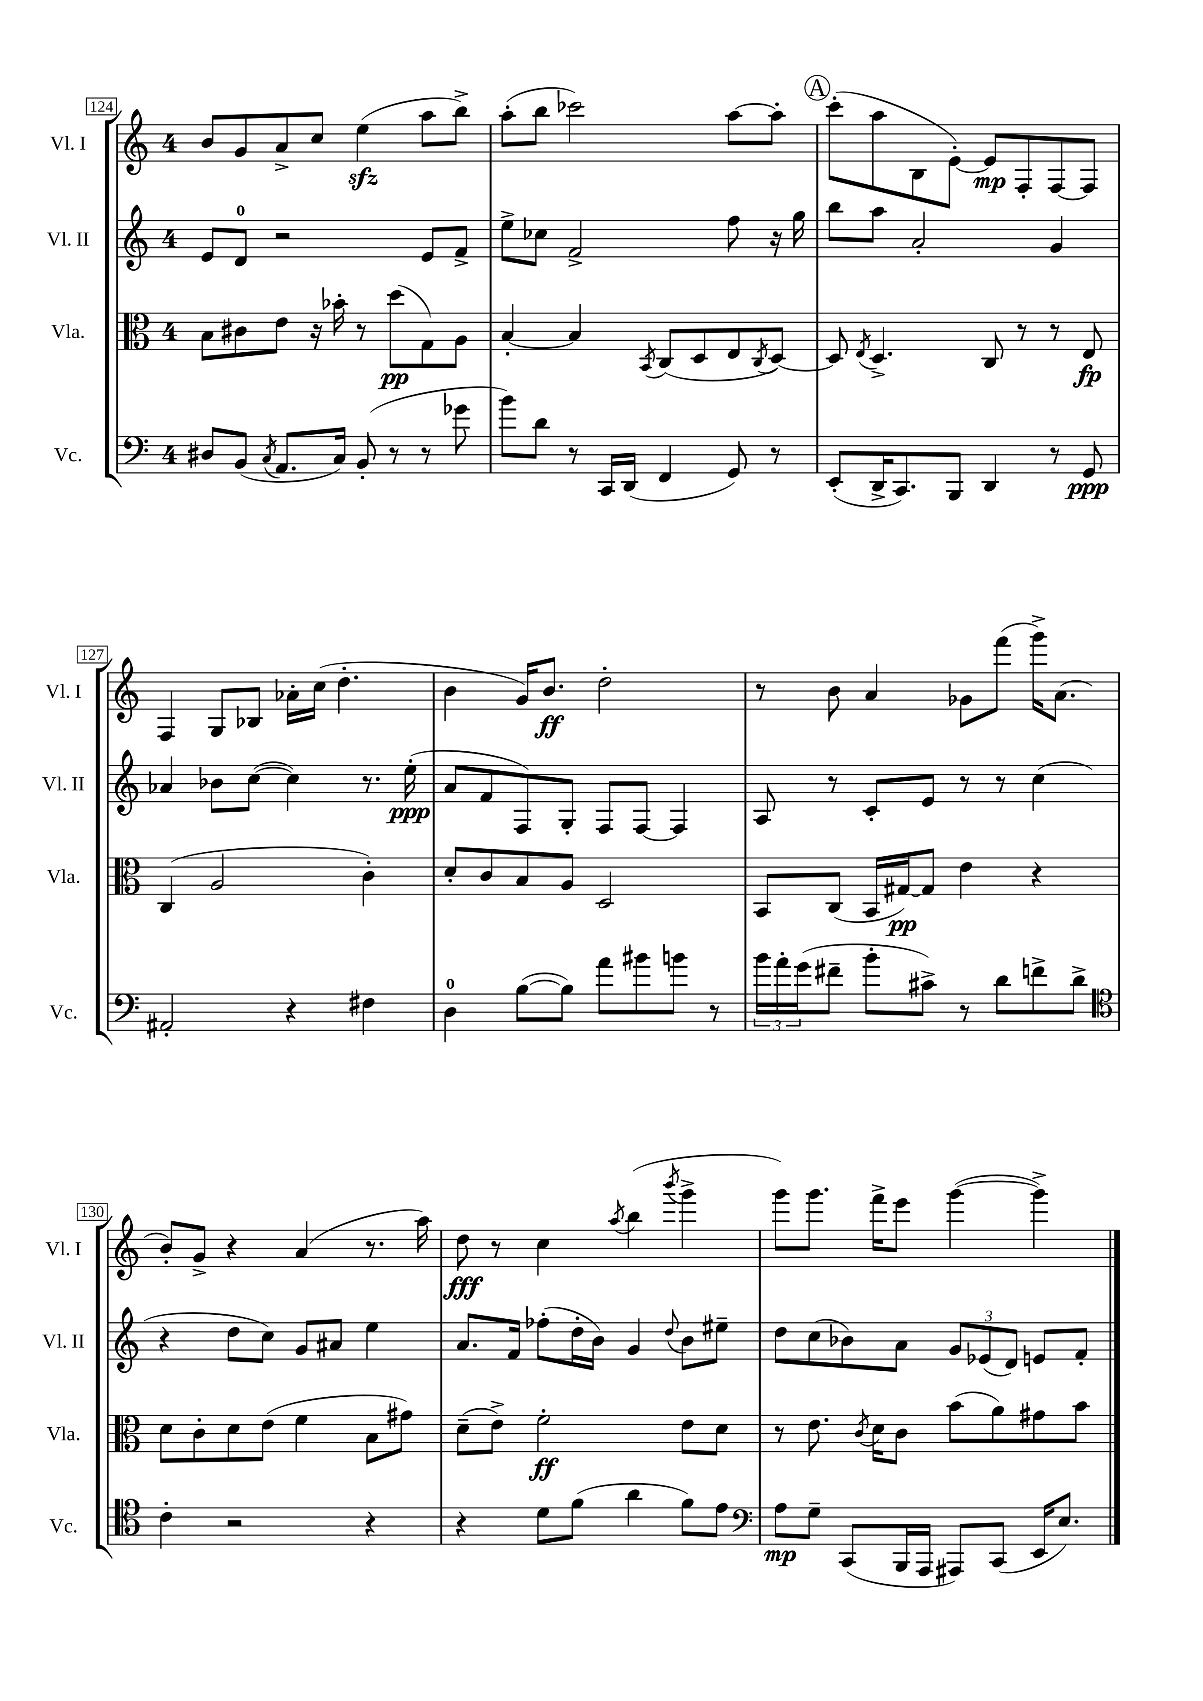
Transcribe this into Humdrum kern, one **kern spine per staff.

**kern	**kern	**kern	**kern
*staff4	*staff3	*staff2	*staff1
*clefF4	*clefC3	*clefG2	*clefG2
*k[]	*k[]	*k[]	*k[]
*M4/4	*M4/4	*M4/4	*M4/4
8D#	8B	8e	8b
(8BB	8c#	8d	8g
8qC	.	.	.
8.AA	8e	2r	8a^
.	16r	.	8cc
16C)	16b-'	.	.
(8BB'	8r	.	(4ee
8r	(8dd	.	.
8r	8G)	8e	8aa
8g-	8A	8f^	8bb^)
=	=	=	=
8b)	[4B'	8ee^	(8aa'
8d	.	8cc-	8bb
8r	4B]	2f^	2ccc-)
16CC	.	.	.
(16DD	.	.	.
.	8qBB	.	.
4FF	(8C	.	.
.	8D	.	.
8GG)	8E	8ff	[8aa
.	8qC	.	.
8r	[8D)	16r	8aa']
.	.	16gg	.
=	=	=	=
(8EE'	8D]	8bb	(8ccc'
.	8qE	.	.
16DD^	4.D^	8aa	8aa
8.CC)	.	.	.
.	.	2a'	8B
8BBB	.	.	[8e')
4DD	8C	.	8e]
.	8r	.	8F'
8r	8r	4g	[8F
8GG	8E	.	8F]
=	=	=	=
2AA#'	(4C	4a-	4F
.	2A	8b-	8G
.	.	([8cc	8B-
4r	.	4cc])	16a-'
.	.	.	(16cc
.	.	.	4.dd'
4F#	4c')	8.r	.
.	.	(16ee'	.
=	=	=	=
4D	8d'	8a	4b
.	8c	8f	.
([8B	8B	8F)	16g)
.	.	.	8.b
8B])	8A	8G'	.
8a	2D	8F	2dd'
8b#	.	[8F	.
8b	.	4F]	.
8r	.	.	.
=	=	=	=
24b	8BB	8A	8r
24a'	.	.	.
(24g	.	.	.
8f#~	(8C	8r	8b
8b'	16BB	8c'	4a
.	[16G#)	.	.
8c#^)	8G#]	8e	.
8r	4e	8r	8g-
8d	.	8r	(8fff
8f^	4r	(4cc	16ggg^)
.	.	.	(8.a
8d^	.	.	.
=	=	=	=
*clefC4	*	*	*
4c'	8d	4r	8b')
.	8c'	.	8g^
2r	8d	8dd	4r
.	(8e	8cc)	.
.	4f	8g	(4a
.	.	8a#	.
4r	8B	4ee	8.r
.	8g#)	.	.
.	.	.	16aa)
=	=	=	=
4r	(8d~	8.a	8dd
.	8e^)	.	8r
.	.	16f	.
8d	2f'	(8ff-'	4cc
(8f	.	16dd'	.
.	.	16b)	.
.	.	.	8qaa
4a	.	4g	(4bb
.	.	8qqdd	8qbbb
8f)	8e	8b	4ggg^
8e	8d	8ee#~	.
=	=	=	=
*clefF4	*	*	*
8A	8r	8dd	8ggg)
8G~	8.e	(8cc	8.ggg
(8CC	.	8b-)	.
.	8qc	.	.
.	16d	.	16fff^
16BBB	8c	8a	8eee
16AAA	.	.	.
8AAA#)	(8b	12g	([4ggg
.	.	(12e-	.
(8CC	8a)	.	.
.	.	12d)	.
16EE	8g#	8e	4ggg^])
8.E)	.	.	.
.	8b	8f'	.
==	==	==	==
*-	*-	*-	*-
